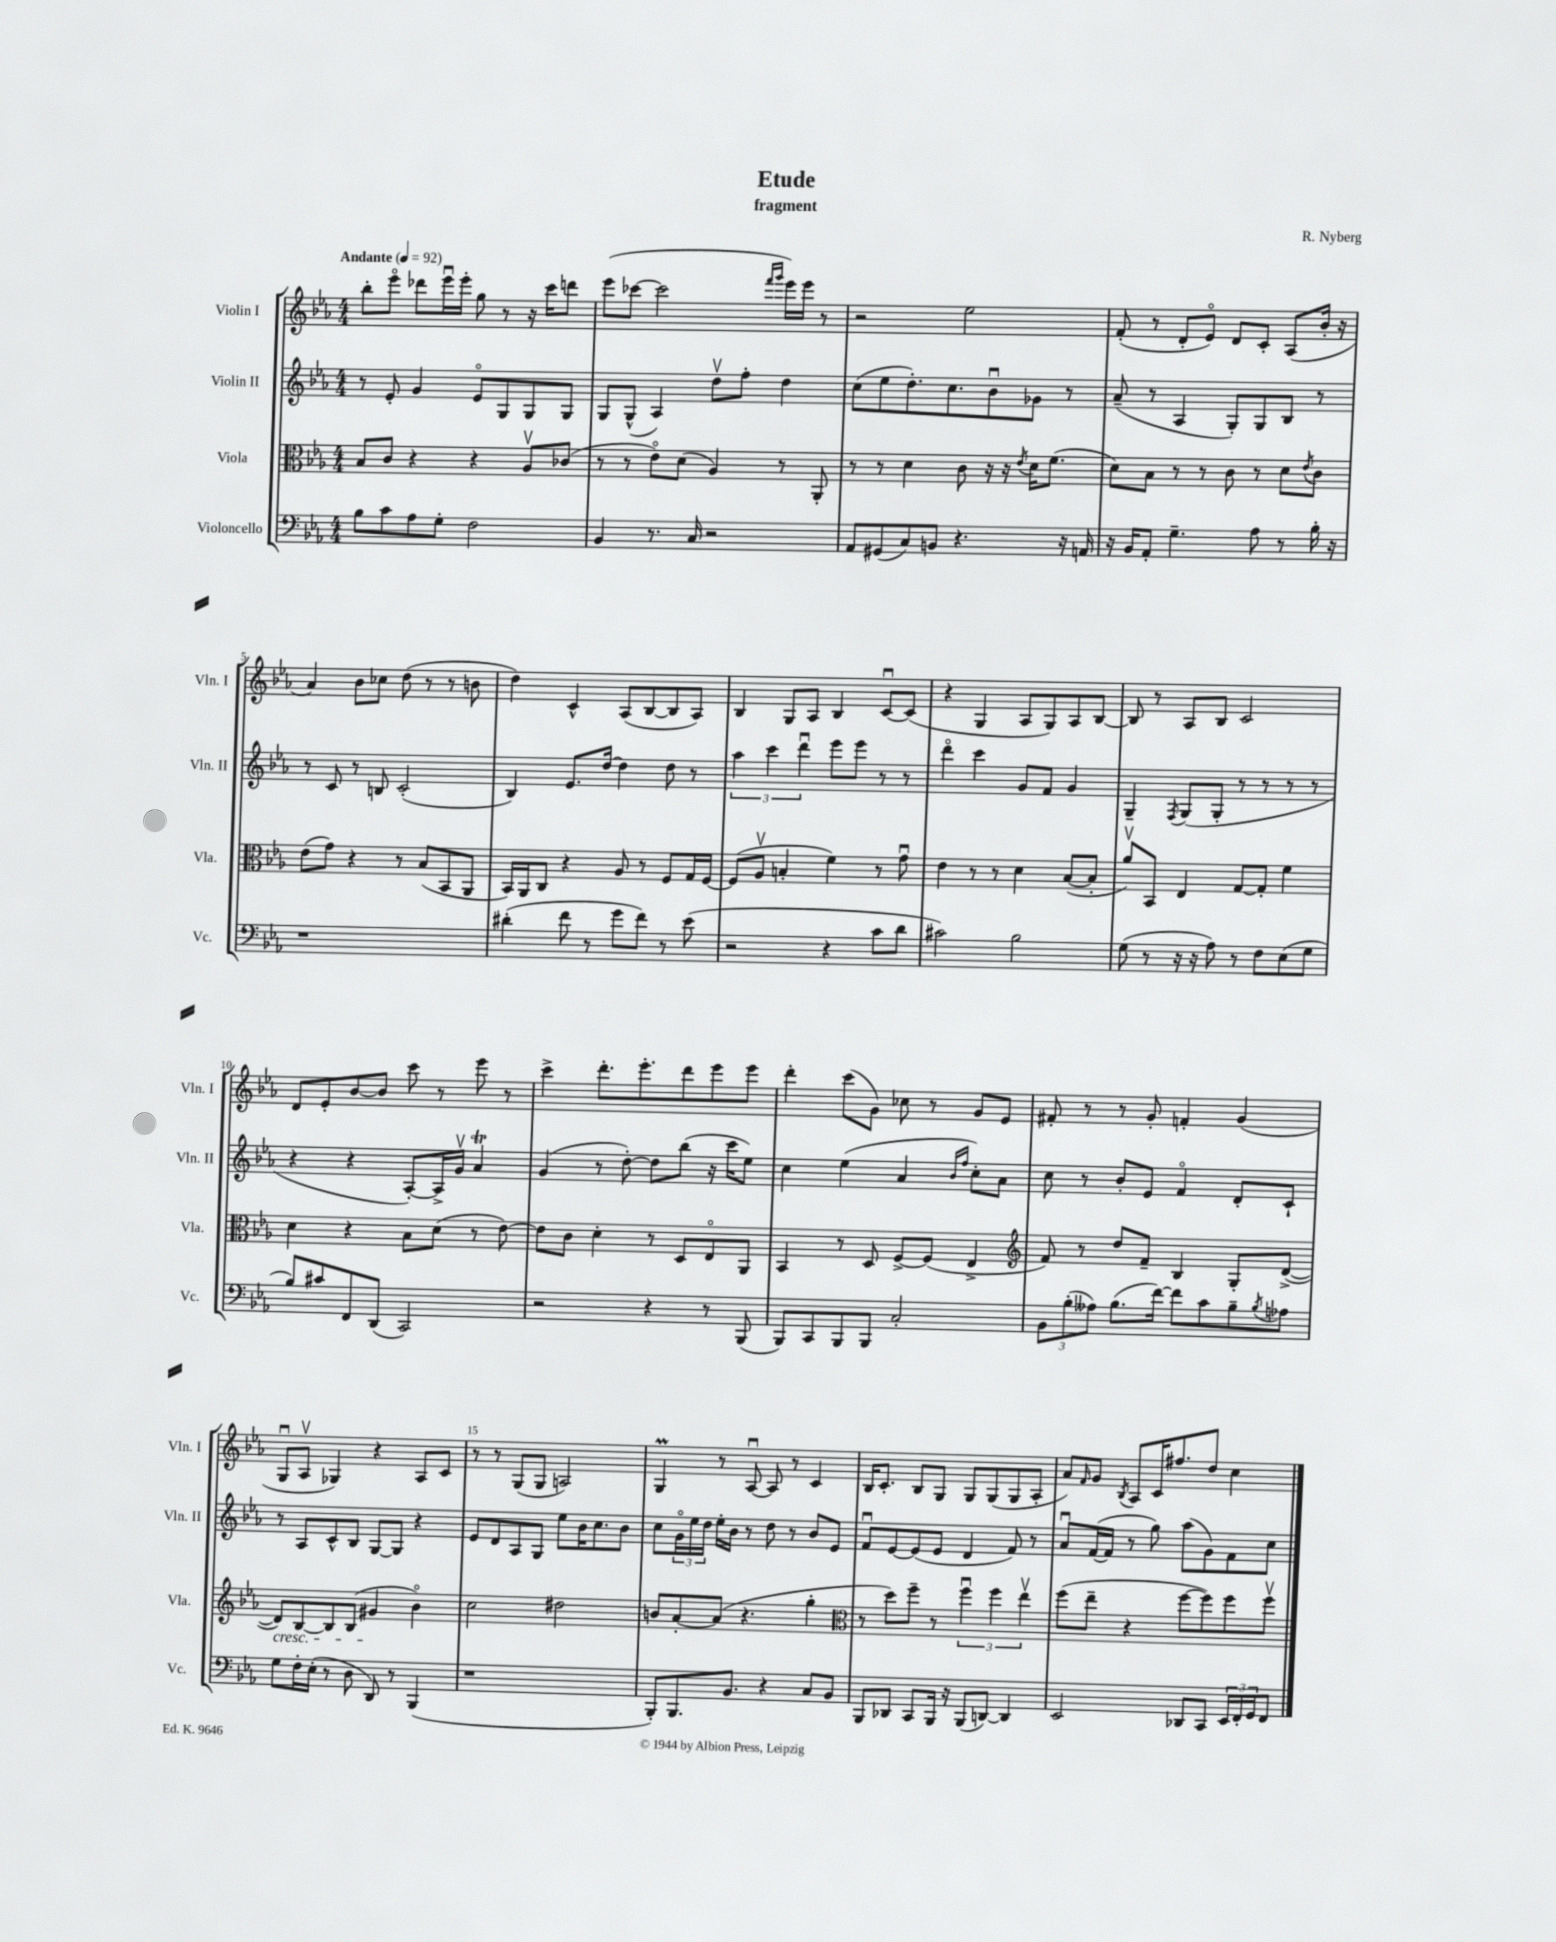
\header { title = "Etude" composer = "R. Nyberg" subtitle = "fragment" }
<<
\new StaffGroup <<
\new Staff = "s0" \with { instrumentName = "Violin I" shortInstrumentName = "Vln. I" } {
    \clef treble \key ees \major \numericTimeSignature \time 4/4 \tempo "Andante" 4 = 92
    bes''8-. ees'''8\flageolet des'''8 ees'''16\downbow ees'''16-. g''8 r8 r16 c'''16 d'''8 |
    ees'''8( ces'''8~ ces'''2 \grace { f'''16 g'''16 } ees'''16) ees'''16 r8 |
    r2 ees''2 |
    f'8-.( r8 d'8-. ees'8\flageolet) d'8 c'8-. aes8( bes'16-. r16 |
    aes'4) bes'8 ces''8 d''8( r8 r8 b'8 |
    d''4) c'4-^ aes8( bes8~ bes8 aes8) |
    bes4 g8 aes8 bes4 c'8~\downbow c'8( |
    r4 g4 aes8 g8) aes8 bes8~ |
    bes8 r8 aes8 bes8 c'2 |
    d'8 ees'8-. bes'8~ bes'8 c'''8 r8 ees'''8 r8 |
    c'''4-> d'''8.-. ees'''8.-. d'''8 ees'''8 ees'''8 |
    d'''4-. c'''8( g'8) ces''8 r8 g'8 ees'8 |
    fis'8-. r8 r8 g'8-. f'4-. g'4( |
    g8\downbow aes8\upbow ges4) r4 aes8 c'8 |
    r8 r8 g8( g8 a2) |
    g4\prall r8 aes8~\downbow aes8 r8 c'4 |
    bes16 c'8.-. bes8 g8 g8 g8( g8 aes8-. |
    aes'8) \grace { f'16 } g'8 \acciaccatura { bes8 } aes8 c'16 fis''8. d''8 c''4 \bar "|." |
}
\new Staff = "s1" \with { instrumentName = "Violin II" shortInstrumentName = "Vln. II" } {
    \clef treble \key ees \major \numericTimeSignature \time 4/4
    r8 ees'8-. g'4 ees'8\flageolet g8 g8 g8 |
    g8 g8-^( aes4) d''8\upbow f''8-. d''4 |
    c''8( ees''8 d''8.-.) c''8. bes'8\downbow ges'8 r8 |
    aes'8--( r8 aes4 g8-.) g8 bes8 r8 |
    r8 c'8 r8 b8 c'2-.( |
    bes4) ees'8. d''16~ d''4 d''8 r8 |
    \tuplet 3/2 { aes''4 c'''4 d'''4\downbow } ees'''8 ees'''8 r8 r8 |
    d'''4\flageolet c'''4 g'8 f'8 g'4 |
    g4-- \acciaccatura { f8 } g8( g8-. r8 r8 r8 r8 |
    r4 r4 aes8~-.) aes16-> g'16\upbow aes'4\trill |
    g'4( r8 d''8~-.) d''8 bes''8( r16 c'''16 ees''8) |
    c''4 ees''4( aes'4 \grace { bes'16 f''16 } c''8-.) aes'8 |
    c''8 r8 bes'8-. ees'8 f'4\flageolet d'8-. c'8-! |
    r8 aes8 c'8-^ bes8 g8~ g8 r4 |
    ees'8 d'8 aes8 g8 ees''8 bes'16 c''8. bes'8 |
    c''8 \tuplet 3/2 { g'16\flageolet ees''16 d''16 } ees''16-. bes'16 r8 d''8 r8 bes'8 ees'8 |
    f'8\downbow ees'8~ ees'8( ees'8 d'4 f'8) r8 |
    aes'8\downbow f'16~( f'16 r8 g''8) aes''8( g'8) f'8 c''8 \bar "|." |
}
\new Staff = "s2" \with { instrumentName = "Viola" shortInstrumentName = "Vla." } {
    \clef alto \key ees \major \numericTimeSignature \time 4/4
    bes8 c'8 r4 r4 aes8\upbow ces'8( |
    r8 r8 ees'8\flageolet) d'8( aes4) r8 aes,8-. |
    r8 r8 d'4 c'8 r16 r16 \acciaccatura { ees'8 } d'16 f'8.( |
    d'8) bes8 r8 r8 c'8 r8 d'8 \acciaccatura { ees'8 } c'8 |
    ees'8( g'8) r4 r8 bes8( bes,8 aes,8 |
    bes,16) aes,16 c8 r4 aes8 r8 f8 g16 f16~ |
    f8( aes8\upbow b4-. f'4) r8 g'8\downbow |
    ees'4 r8 r8 d'4 bes8~( bes8-. |
    aes'8\upbow) bes,8 ees4 g8~ g8-. f'4 |
    d'4 r4 bes8 d'8( r8 ees'8~) |
    ees'8 c'8 d'4-. r8 d8 ees8\flageolet aes,8 |
    bes,4 r8 d8 f8~-> f8( ees4-> |
    \clef treble f'8) r8 d''8 f'8-- bes4 g8-. d'8~->( |
    d'8\cresc) bes8~ bes8 bes8( gis'4\! bes'4\flageolet) |
    c''2 dis''2 |
    b'8 aes'8~-. aes'8( r4. g''4-. |
    \clef alto r8 d''8) f''8-- r8 \tuplet 3/2 { f''4\downbow f''4 ees''4\upbow } |
    f''8( ees''8-- r4 f''8~ f''8) f''8 f''8\upbow \bar "|." |
}
\new Staff = "s3" \with { instrumentName = "Violoncello" shortInstrumentName = "Vc." } {
    \clef bass \key ees \major \numericTimeSignature \time 4/4
    bes8 c'8 aes8 g8-. f2 |
    bes,4 r8. c16 r2 |
    aes,8 gis,8( c8) b,8 r4. r16 a,16 |
    r16 bes,16 aes,8-. g4.-- aes8 r8 bes16-. r16 |
    r1 |
    dis'4-.( f'8 r8 g'8 f'8) r8 ees'8( |
    r2 r4 c'8 d'8 |
    cis'2) bes2 |
    g8( r8 r16 r16 aes8) r8 f8 ees8( g8 |
    bes8) cis'8 f,8 d,8( c,2) |
    r2 r4 r8 bes,,8( |
    bes,,8) c,8 bes,,8 bes,,8 c2-. |
    \tuplet 3/2 { bes,8 bes8-.( aeses8) } bes8.( f'16~) f'8 c'8 bes8-- \acciaccatura { bes8 } aes8 |
    g8 f16-. ees16-.( r8 d8 d,8) r8 bes,,4( |
    r1 |
    bes,,8-.) bes,,8. bes,8. r4 c8 bes,8 |
    bes,,8 des,8 c,8 bes,,16 r16 bes,,8( d,8~) d,4 |
    ees,2 des,8 c,8 \tuplet 3/2 { ees,16 f,16-. g,16 } f,8 \bar "|." |
}
>>
>>
\layout { \context { \Score \override BarNumber.break-visibility = ##(#f #t #t) barNumberVisibility = #(every-nth-bar-number-visible 5) } }
